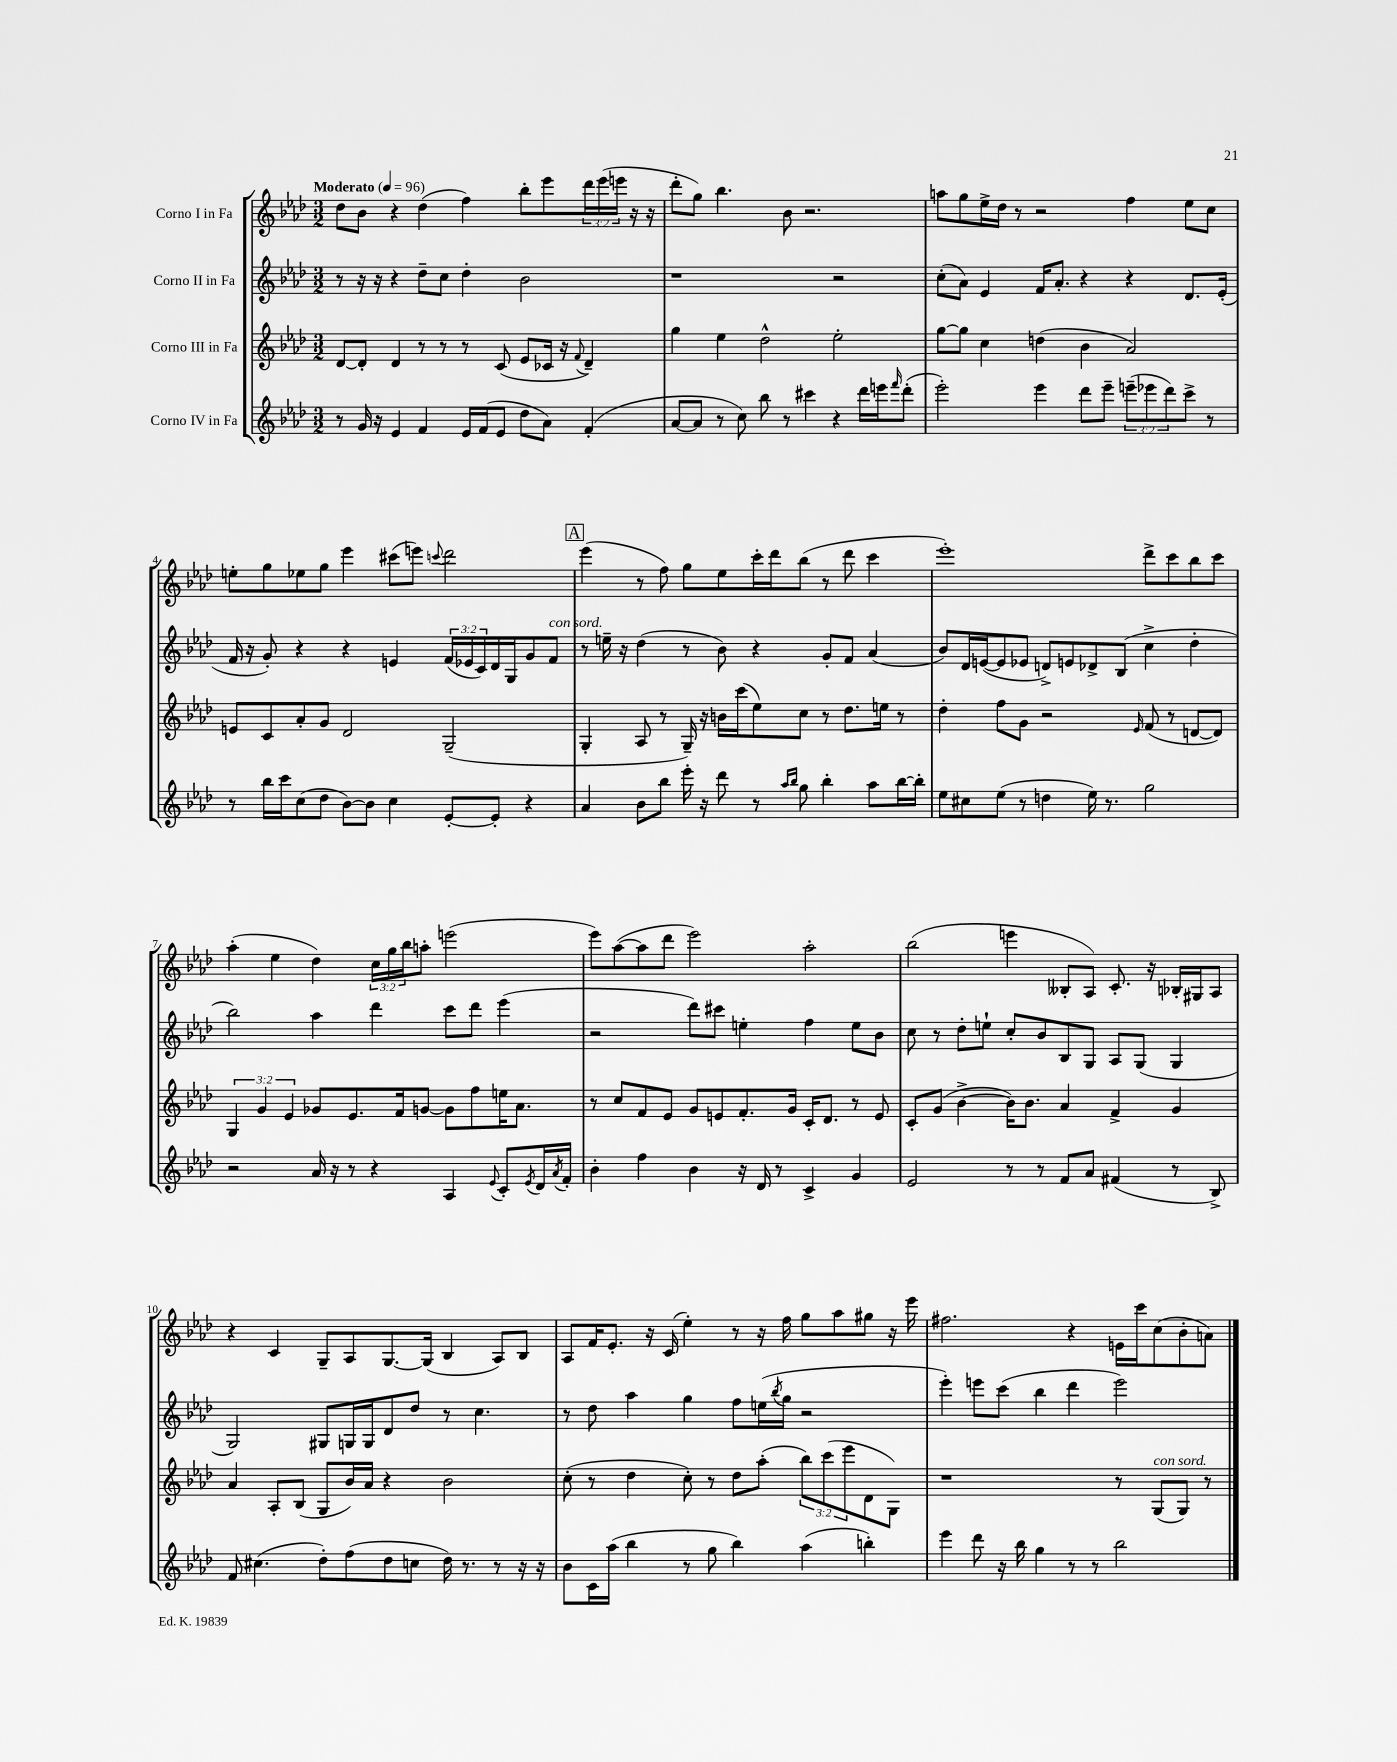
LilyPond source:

<<
\new StaffGroup <<
\new Staff = "s0" \with { instrumentName = "Corno I in Fa" } {
    \clef treble \key aes \major \numericTimeSignature \time 3/2 \override Staff.TupletNumber.text = #tuplet-number::calc-fraction-text \tempo "Moderato" 4 = 96
    des''8 bes'8 r4 des''4( f''4) bes''8-. ees'''8 \tuplet 3/2 { des'''16 ees'''16( e'''16 } r16 r16 |
    des'''8-. g''8) bes''4. bes'8 r2. |
    a''8 g''8 ees''16-> des''16 r8 r2 f''4 ees''8 c''8 |
    e''8-. g''8 ees''8 g''8 ees'''4 cis'''8( e'''8) \appoggiatura { c'''8 } des'''2 |
    \mark \markup { \box "A" } ees'''4( r8 f''8) g''8 ees''8 c'''16-. des'''16 bes''8( r8 des'''8 c'''4 |
    ees'''1-.) des'''8-> c'''8 bes''8 c'''8 |
    aes''4-.( ees''4 des''4) \tuplet 3/2 { c''16 g''16 bes''16 } a''8-. e'''2( |
    ees'''8) aes''8~( aes''8 des'''8 ees'''2) aes''2-. |
    bes''2( e'''4 beses8-. aes8) c'8.-. r16 bes16-. gis16 aes8 |
    r4 c'4 g8-- aes8 g8.~ g16( bes4 aes8) bes8 |
    aes8 f'16 ees'8.-. r16 c'16( ees''4-.) r8 r16 f''16 g''8 aes''8 gis''8 r16 ees'''16 |
    fis''2. r4 e'16 c'''16 c''8( bes'8-. a'8) \bar "|." |
}
\new Staff = "s1" \with { instrumentName = "Corno II in Fa" } {
    \clef treble \key aes \major \numericTimeSignature \time 3/2 \override Staff.TupletNumber.text = #tuplet-number::calc-fraction-text
    r8 r16 r16 r4 des''8-- c''8 des''4-. bes'2 |
    r1 r2 |
    c''8-.( aes'8) ees'4 f'16 aes'8.-. r4 r4 des'8. ees'16-.( |
    f'16 r16 g'8-.) r4 r4 e'4 \tuplet 3/2 { f'16( ees'16 c'16) } des'16 g16 g'8 f'8^\markup { \italic "con sord." } |
    \mark \markup { \box "A" } r8 e''16-- r16 des''4( r8 bes'8) r4 g'8-. f'8 aes'4( |
    bes'8) des'16 e'16~( e'8 ees'8 d'8->) e'8 des'8-> bes8( c''4-> des''4-. |
    bes''2) aes''4 des'''4 c'''8 des'''8 ees'''4( |
    r2 des'''8) cis'''8 e''4-. f''4 e''8 bes'8 |
    c''8 r8 des''8-. e''8-! c''8-. bes'8 bes8 g8 aes8 g8( g4 |
    g2) gis8 g16 g16 des'8 des''8 r8 c''4. |
    r8 des''8 aes''4 g''4 f''8 e''16( \acciaccatura { bes''8 } g''16 r2 |
    ees'''4-.) e'''8 c'''8( bes''4 des'''4 e'''2) \bar "|." |
}
\new Staff = "s2" \with { instrumentName = "Corno III in Fa" } {
    \clef treble \key aes \major \numericTimeSignature \time 3/2 \override Staff.TupletNumber.text = #tuplet-number::calc-fraction-text
    des'8~ des'8-. des'4 r8 r8 r8 c'8( ees'8 ces'16 r16 \appoggiatura { f'8 } des'4--) |
    g''4 ees''4 des''2-^ ees''2-. |
    g''8~ g''8 c''4 d''4( bes'4 aes'2) |
    e'8 c'8 aes'8-. g'8 des'2 g2--( |
    \mark \markup { \box "A" } g4-. aes8 r8 g16--) r16 b'16 c'''16( ees''8) c''8 r8 des''8. e''16 r8 |
    des''4-. f''8 g'8 r2 \grace { ees'16 } f'8( r8 d'8~ d'8) |
    \tuplet 3/2 { g4 g'4 ees'4 } ges'8 ees'8. f'16 g'8~ g'8 f''8 e''16 aes'8. |
    r8 c''8 f'8 ees'8 g'8 e'8 f'8.-. g'16 c'16-. des'8. r8 e'8 |
    c'8-. g'8( bes'4~-> bes'16) bes'8. aes'4 f'4-> g'4 |
    aes'4 aes8-. bes8( g8 bes'16) aes'16 r4 bes'2 |
    c''8-.( r8 des''4 c''8-.) r8 des''8 aes''8-.( \tuplet 3/2 { bes''8) c'''8( ees'''8 } des'8 g8) |
    r1 r8 g8^\markup { \italic "con sord." }( g8) r8 \bar "|." |
}
\new Staff = "s3" \with { instrumentName = "Corno IV in Fa" } {
    \clef treble \key aes \major \numericTimeSignature \time 3/2 \override Staff.TupletNumber.text = #tuplet-number::calc-fraction-text
    r8 g'16 r16 ees'4 f'4 ees'16 f'16( ees'8 des''8 aes'8) f'4-.( |
    aes'8~ aes'8 r8 c''8) bes''8 r8 cis'''4 r4 des'''16 e'''16 \grace { f'''16 } des'''8-.( |
    ees'''2-.) ees'''4 des'''8 ees'''8-- \tuplet 3/2 { e'''8--( ees'''8 des'''8) } c'''8-> r8 |
    r8 bes''16 c'''16 c''8( des''8 bes'8~) bes'8 c''4 ees'8~-. ees'8-. r4 |
    \mark \markup { \box "A" } aes'4 bes'8 bes''8 ees'''16-. r16 des'''8 r8 \grace { aes''16 bes''16 } g''8 bes''4-. aes''8 bes''16~ bes''16-. |
    ees''8 cis''8 ees''8( r8 d''4 ees''16) r8. g''2 |
    r2 aes'16 r16 r8 r4 aes4 \appoggiatura { ees'8 } c'8-. \acciaccatura { ees'8 } des'16 \acciaccatura { aes'8 } f'16-. |
    bes'4-. f''4 bes'4 r16 des'16 r8 c'4-> g'4 |
    ees'2 r8 r8 f'8 aes'8 fis'4( r8 bes8->) |
    f'8 cis''4.( des''8-.) f''8( des''8 c''8 des''16) r8. r8 r16 r16 |
    bes'8 c'16 aes''16( bes''4 r8 g''8 bes''4) aes''4( b''4-.) |
    ees'''4 des'''8 r16 bes''16 g''4 r8 r8 bes''2 \bar "|." |
}
>>
>>
